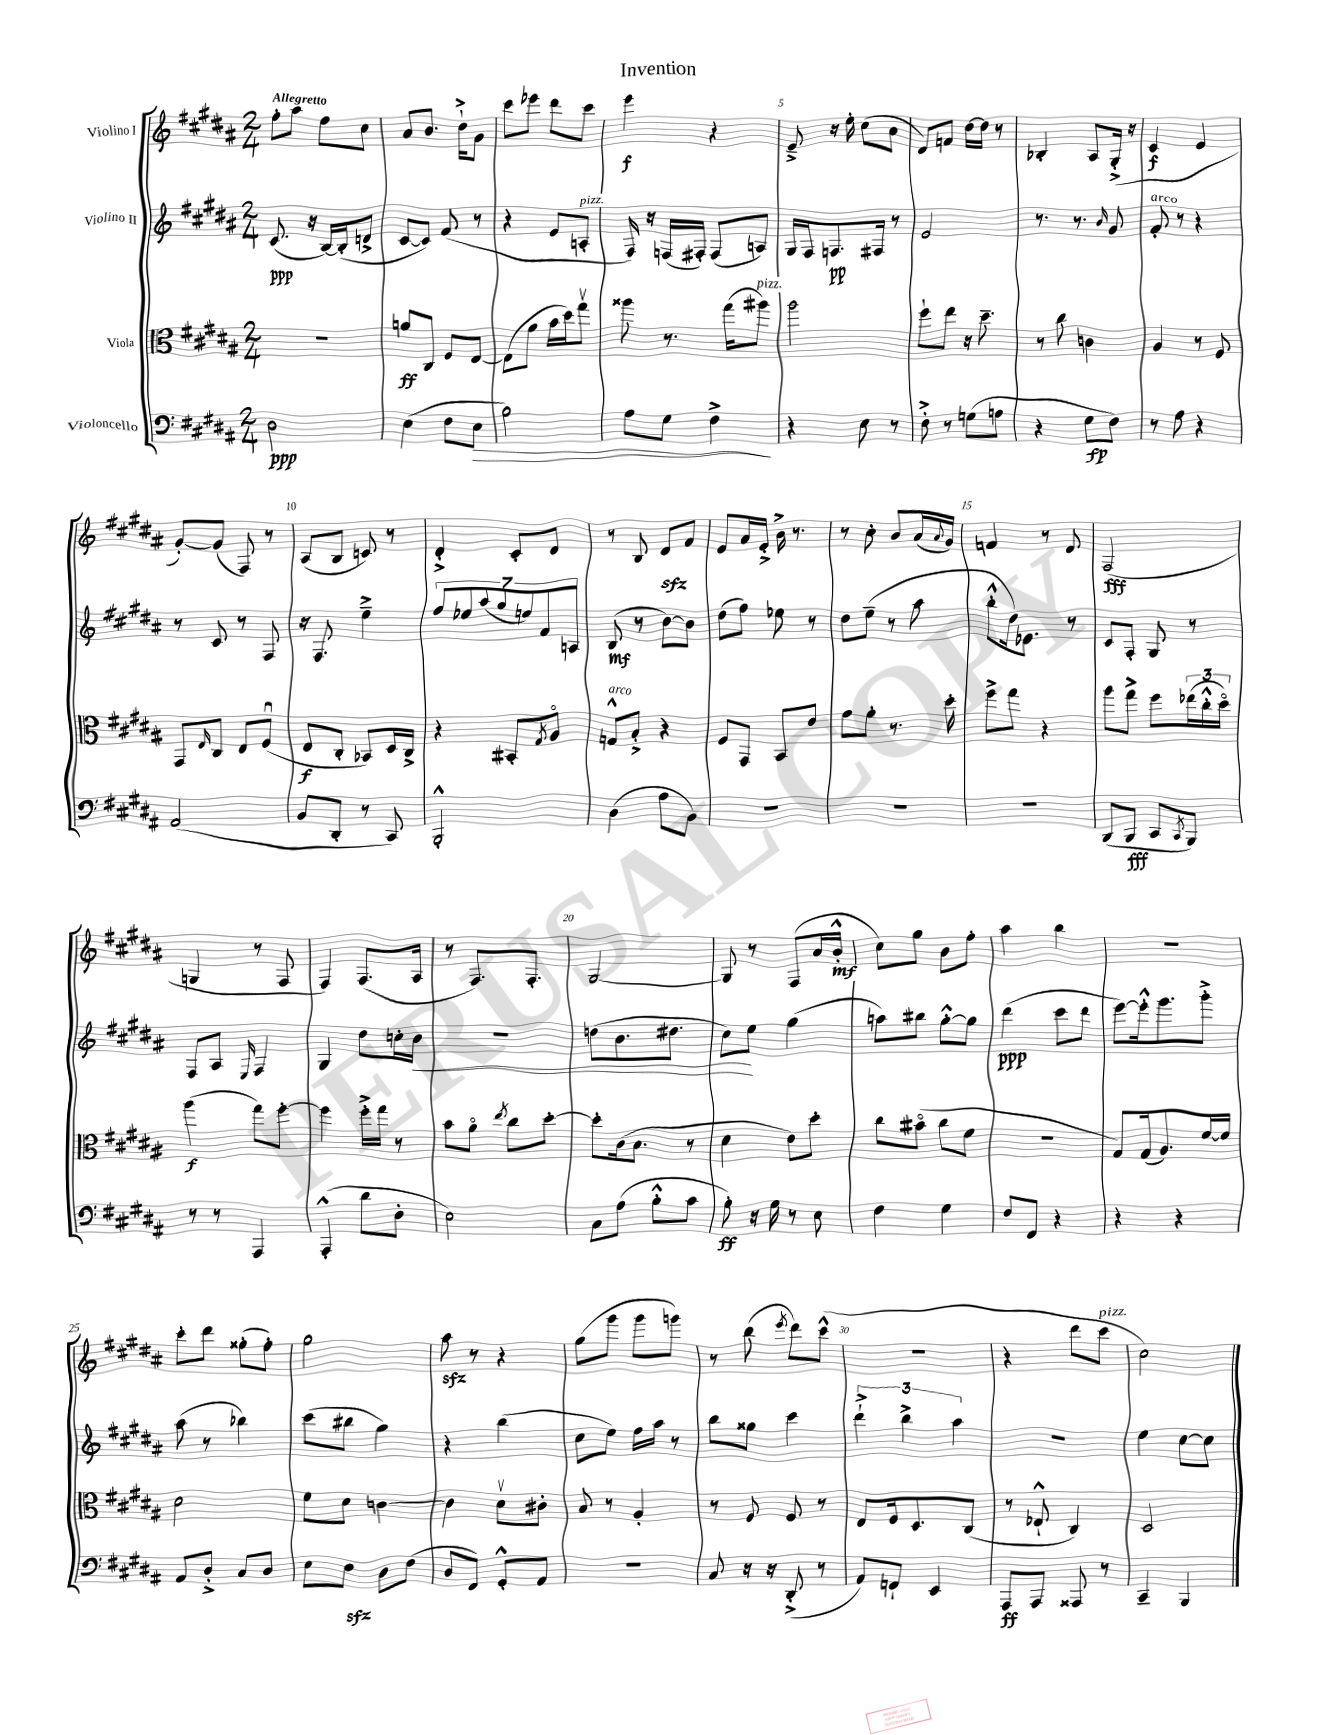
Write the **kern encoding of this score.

**kern	**kern	**kern	**kern
*staff4	*staff3	*staff2	*staff1
*clefF4	*clefC3	*clefG2	*clefG2
*k[f#c#g#d#a#]	*k[f#c#g#d#a#]	*k[f#c#g#d#a#]	*k[f#c#g#d#a#]
*M2/4	*M2/4	*M2/4	*M2/4
2D#	2r	(8.c#	8ff#'
.	.	.	8aa#
.	.	16r	.
.	.	[16B)	8ff#
.	.	(16B']	.
.	.	8d^	8cc#
=	=	=	=
(4E	8a	[8c#	8a#
.	8C#	8c#])	8.b
8F#	8F#	(8f#	.
.	.	.	16dd#`^
8E	[8E	8r	8g#
=	=	=	=
2B)	(8E]	4r	8ccc#
.	8a#	.	8eee-
.	16b	8e	8ddd#
.	16dd#)	.	.
.	8gg#v	8A'	8ccc#
=	=	=	=
8A#	8aa##	16F#)	4eee
.	.	16r	.
8G#	8.r	(16F	.
.	.	16F#')	.
4F#^	.	(8F#	4r
.	(16gg#	.	.
.	8aa#)	8A)	.
=	=	=	=
4r	2aa#	16G#	8e~^
.	.	16F#	.
.	.	8.F	16r
.	.	.	16ee'
8E	.	.	(8cc#
.	.	16F#	.
8r	.	8r	8a#
=	=	=	=
8F#'^	8ff#`	2e	8d#)
8r	8ee	.	8f
(8G	16r	.	[16dd#
.	8.dd#~	.	16dd#]
8A	.	.	8r
=	=	=	=
4r	8r	8.r	4B-'
.	8cc#	.	.
.	.	8.r	.
8G#	4c	.	8A#
.	.	16qqb	.
8F#)	.	8g#	(16G#'^
.	.	.	16r
=	=	=	=
8r	4A#	8f#'	4c#
8A#	.	8r	.
4r	8r	4r	4e
.	8F#	.	.
=	=	=	=
(2AA#	8GG#	8r	[8g#')
.	16qqE	.	.
.	8C#	8c#	(8g#]
.	8E	8r	8F#)
.	(8F#u	8F#	8r
=	=	=	=
8BB	8E	16r	(8A#
.	.	8.F#	.
8DD#'	8C#'	.	8B
8r	8BB-)	4ee~^	8c)
8CC#)	16D#	.	8r
.	16C#^	.	.
=	=	=	=
2BBB'^^	4r	14ff#	4d#'^
.	.	14ee-	.
.	.	(14aa#	.
.	.	14gg#	.
.	8BB#'	.	8c#'
.	.	14ee)	.
.	.	14f#	.
.	8qG#	.	.
.	8A#o	.	8d#
.	.	14A	.
=	=	=	=
(4D#	8G^^	(8B	8r
.	8B'^	8r	8B
8A#	4r	[8b)	8d#
8BB)	.	8b]	8f#
=	=	=	=
2r	8F#	(8dd#	8e
.	8GG#	8ff#)	16a#
.	.	.	16e'^
.	8BB	8ee-	16b^
.	.	.	8.r
.	8e	8r	.
=	=	=	=
2r	8g#	8dd#	8r
.	8a#'	(8ee~	8cc#'
.	8.r	8r	8b
.	.	8aa#	(16a#
.	.	.	8qqa#
.	16dd#'	.	16g#)
=	=	=	=
2r	8ff#^	8bb'^^	4f
.	8gg#	16dd#)	.
.	.	8.e-	.
.	4r	.	8r
.	.	8r	8d#
=	=	=	=
(8DD#	8aa#	8c#	(2F#
8BBB	8gg#^	8F#'	.
8CC#	8ff#	8G#	.
8qCC#	.	.	.
8BBB)	(24ee-	8r	.
.	24cc#'^^	.	.
.	24dd#o)	.	.
=	=	=	=
8r	(4aa#	8F#	4G
8r	.	8A#	.
.	.	16qqE	.
4AAA#	8gg#)	4F#	8r
.	[8ff#'	.	8F#
=	=	=	=
(4AAA#'^^	4ff#]	4G#	4F#)
8d#	16ff#'^	8dd#	(8.F#
.	16gg#	.	.
8D#'	8r	16cc'	.
.	.	16b	16A#
=	=	=	=
2E)	8b	2r	8r
.	8a#o	.	8.F#)
.	8qee	.	.
.	8cc#	.	.
.	.	.	8.F#'
.	[8dd#'	.	.
=	=	=	=
8C#	8dd#']	(8dd	[2G#
(8A#	(16c#	8.b	.
.	8.B	.	.
8B'^^	.	.	.
.	.	8.dd#	.
8c#	8r	.	.
=	=	=	=
8B')	4d#	8cc#)	8G#]
16r	.	8ee	8r
16G#	.	.	.
8r	8e)	(4gg#	(8F#
8E	8dd#'	.	16a#
.	.	.	16b'^^
=	=	=	=
4F#	8cc#	8aa)	8cc#)
.	(8b#o	8bb#	8gg#
4G#	8cc#	[8gg#'^^	8b
.	8f#	8gg#]	8ff#'
=	=	=	=
8F#	2r	(4ddd#	4aa#
8FF#	.	.	.
4r	.	8ccc#	4bb
.	.	8ddd#	.
=	=	=	=
4r	8G#)	[8eee)	2r
.	(16G#	16eee'^^]	.
.	8.A#)	8.ggg#	.
4r	.	.	.
.	[16f#	8ggg#'^	.
.	16f#]	.	.
=	=	=	=
8AA#	2d#	(8aa#	8ccc#'
8D#'^	.	8r	8ddd#
8C#	.	4bb-)	(8gg##'
8D#	.	.	8ff#')
=	=	=	=
8E	8f#	(8ccc#	2gg#
8F#	8d#	8bb#	.
8D#	[4c	4gg#)	.
(8F#	.	.	.
=	=	=	=
8D#	4c]	4r	8aa#
8FF#)	.	.	8r
8GG#'^^	8d#v	(4bb	4r
8AA#	8c#'	.	.
=	=	=	=
2r	8B	8cc#	(8gg#
.	8r	8ee)	8ggg#
.	4A#'	16ff#	8ggg#
.	.	16aa#	.
.	.	8r	8ggg)
=	=	=	=
8C#	8r	8bb	8r
16r	8F#	8gg##	(8bb
16r	.	.	.
.	.	.	8qeee
(8DD#'^	8F#	4ccc#	8ddd#)
8r	8r	.	(8ccc#^^
=	=	=	=
8AA#)	8E	6ddd#`^	2r
8FF`	16F#	.	.
.	.	6bb^	.
.	8.D#	.	.
4EE	.	.	.
.	.	6aa#	.
.	(8C#	.	.
=	=	=	=
8AAA#	8r	2r	4r
8AAA#	8E-`^^	.	.
8AAA##	4C#)	.	8ddd#
8r	.	.	8ccc#
=	=	=	=
4CC#~	2D#	4ee	2cc#)
4BBB	.	[8cc#	.
.	.	8cc#]	.
==	==	==	==
*-	*-	*-	*-
